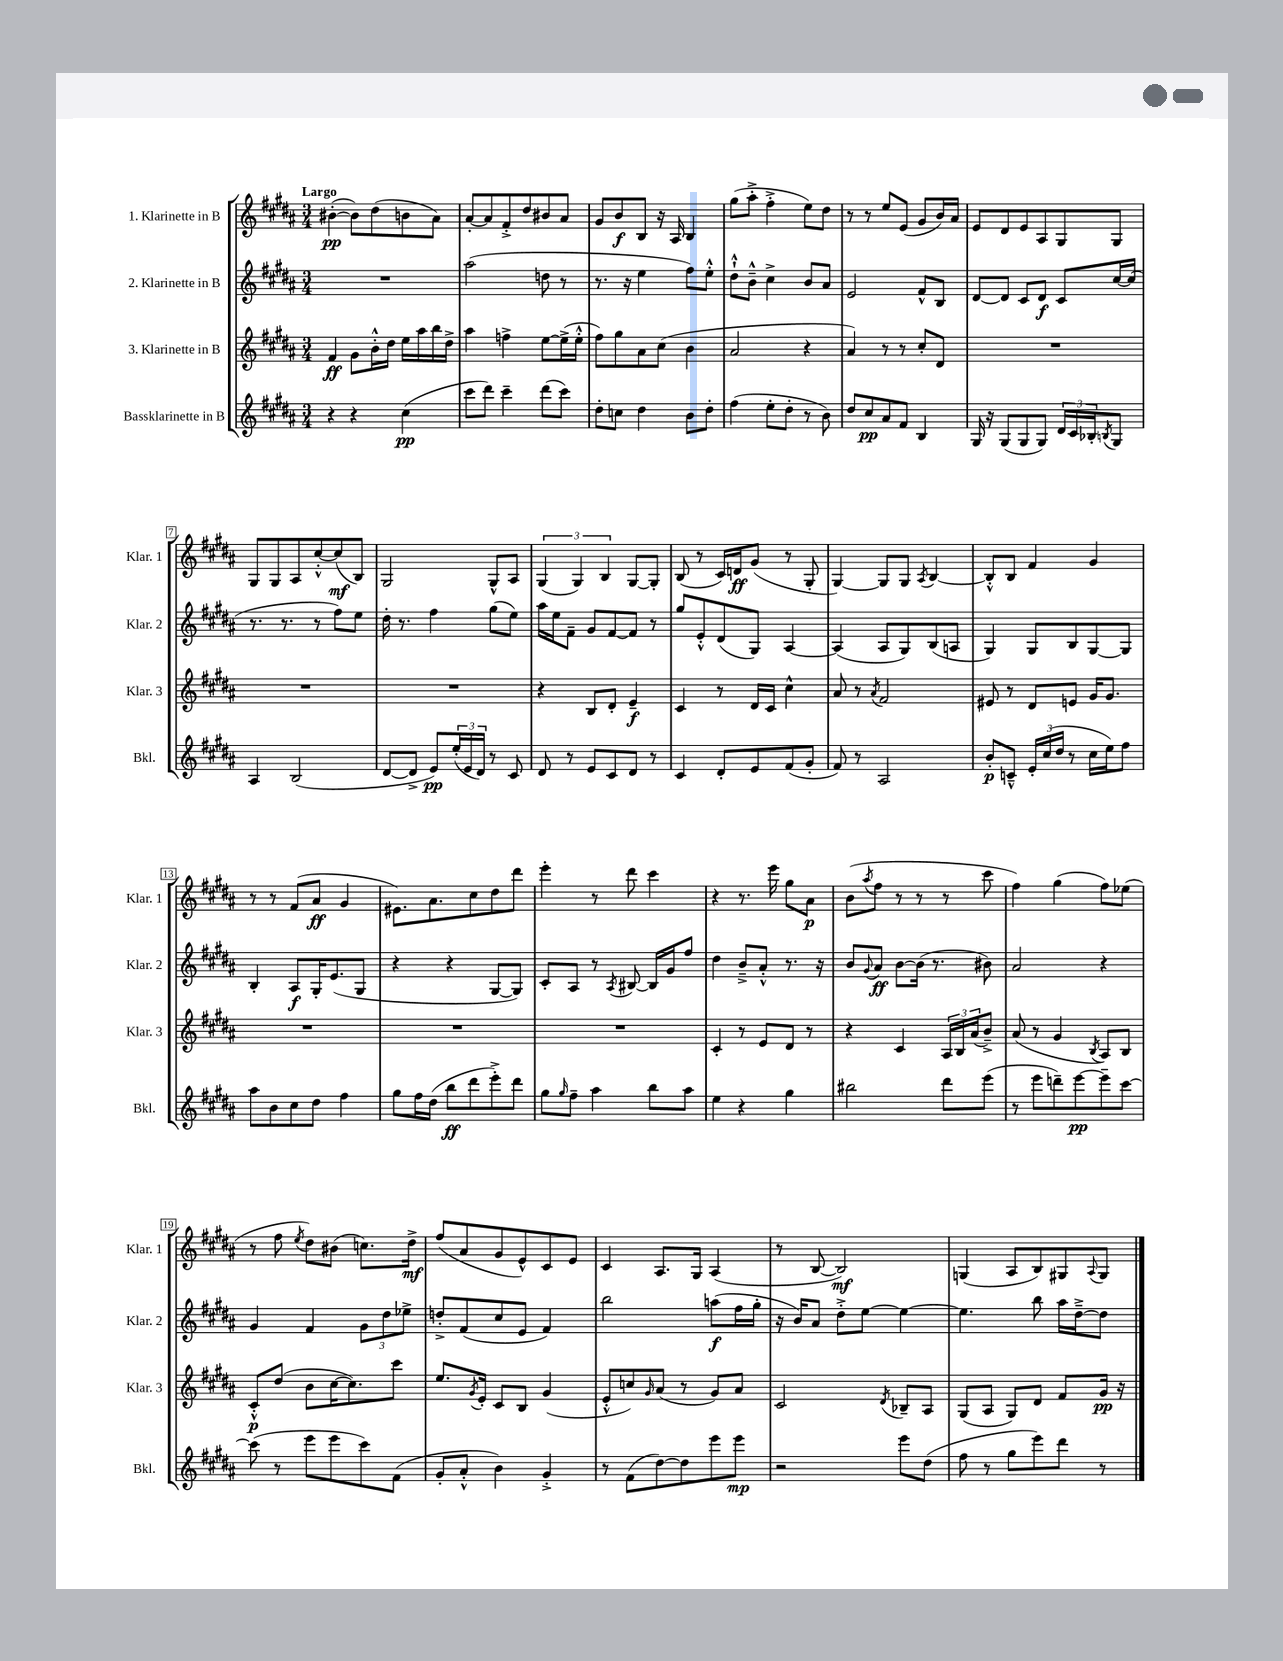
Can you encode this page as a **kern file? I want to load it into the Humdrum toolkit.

**kern	**kern	**kern	**kern
*staff4	*staff3	*staff2	*staff1
*clefG2	*clefG2	*clefG2	*clefG2
*k[f#c#g#d#a#]	*k[f#c#g#d#a#]	*k[f#c#g#d#a#]	*k[f#c#g#d#a#]
*M3/4	*M3/4	*M3/4	*M3/4
4r	4f#	2.r	([4b#'
4r	8g#	.	8b#])
.	16b'^^	.	(8dd#
.	16dd#	.	.
(4cc#	16ee	.	8b
.	16aa#	.	.
.	16bb	.	8a#)
.	16dd#^	.	.
=	=	=	=
8ccc#	4aa#	(2aa#	[8a#'
8ddd#)	.	.	8a#]
4ccc#~	4ff^	.	8f#'^
.	.	.	8dd#
(8ddd#	[8ee	8dd	8b#
8ccc#)	(16ee^]	8r	8a#
.	16ee'^^	.	.
=	=	=	=
8dd#'	8ff#)	8.r	8g#
8cc	8gg#	.	8b
.	.	16r	.
4dd#	8a#	4ee	8B
.	(8cc#	.	16r
.	.	.	16A#
8b	4b	8ff#)	4B
8dd#'	.	8ee'^^	.
=	=	=	=
(4ff#	2a#	8dd#`^^	(8gg#
.	.	8b~^^	8aa#'^
8ee'	.	4cc#^	4ff#'^
8dd#'	.	.	.
8r	4r	8b	8ee)
8b)	.	8a#	8dd#
=	=	=	=
8dd#	4a#)	2e	8r
8cc#	.	.	8r
8a#	8r	.	8ee
8f#	8r	.	(8e
4B	8cc#'	8f#^^	8g#
.	8d#	8B	16b)
.	.	.	16a#
=	=	=	=
16G#	2.r	[8d#	8e
16r	.	.	.
(8G#	.	8d#]	8d#
8G#	.	8c#	8e
8G#)	.	8d#	8A#
24d#	.	8c#	8G#
24c#	.	.	.
24B-'	.	.	.
8qB	.	.	.
8G#	.	[16cc#	8G#
.	.	(16cc#]	.
=	=	=	=
4A#	2.r	8.r	8G#
.	.	.	8G#
.	.	8.r	.
(2B	.	.	8A#
.	.	8r	[8cc#'^^
.	.	8ff#)	(8cc#]
.	.	8ee	8B)
=	=	=	=
[8d#	2.r	16dd#'	2G#
.	.	8.r	.
8d#^]	.	.	.
8e)	.	4ff#	.
(24ee'	.	.	.
24e	.	.	.
24d#)	.	.	.
8r	.	(8gg#	8G#^^
8c#	.	8ee)	8A#
=	=	=	=
8d#	4r	16aa#	(6G#
.	.	16ee	.
8r	.	8f#~	.
.	.	.	6G#)
8e	8B	8g#	.
.	.	.	6B
8c#	8d#'	[8f#	.
8d#	4e~	8f#]	[8G#
8r	.	8r	8G#']
=	=	=	=
4c#	4c#	8gg#	(8B
.	.	8e'^^	8r
8d#'	8r	(8d#	16c#)
.	.	.	16d
8e	16d#	8G#)	(8g#
.	16c#	.	.
(8f#	4cc#^^	[4A#	8r
8g#'	.	.	8G#'
=	=	=	=
8f#)	8a#	(4A#]	[4G#)
8r	8r	.	.
.	8qa#	.	.
2A#	2f#	8A#	8G#]
.	.	8G#)	8G#
.	.	.	8qA#
.	.	(8B	[4B
.	.	8A	.
=	=	=	=
8b'	8e#	4G#)	8B'^^]
8c~^^	8r	.	8B
24e'	8d#	8G#	4f#
(24cc#	.	.	.
24dd#	.	.	.
8r	8e	8B	.
16cc#	16g#	[8G#	4g#
16ee)	8.g#	.	.
8ff#	.	8G#]	.
=	=	=	=
8aa#	2.r	4B'	8r
8b	.	.	8r
8cc#	.	8A#	(8f#
8dd#	.	16G#'	8a#
.	.	(8.e	.
4ff#	.	.	4g#
.	.	8G#	.
=	=	=	=
8gg#	2.r	4r	8.e#)
16ff#	.	.	.
(16dd#	.	.	8.a#
8bb	.	4r	.
8ddd#	.	.	8cc#
8eee'^)	.	[8G#	8dd#
8ddd#	.	8G#])	8ddd#
=	=	=	=
8gg#	2.r	8c#'	4eee'
16qqgg#	.	.	.
8ff#~	.	8A#	.
4aa#	.	8r	8r
.	.	8qA#	.
.	.	[8B#	8ddd#
8bb	.	16B#]	4ccc#
.	.	16g#	.
8aa#	.	8ff#	.
=	=	=	=
4ee	4c#'	4dd#	4r
4r	8r	8b~^	8.r
.	8e	8a#'^^	.
.	.	.	16eee
4gg#	8d#	8.r	8gg#
.	8r	.	8a#
.	.	16r	.
=	=	=	=
2bb#	4r	8b	(8b
.	.	8qqg#	8qaa#
.	.	8a#	8ff#
.	4c#	[8b	8r
.	.	(16b]	8r
.	.	8.r	.
8ddd#	24A#	.	8r
.	24B	.	.
.	(24a#	.	.
(8eee	8b~^)	8b#)	8ccc#
=	=	=	=
8r	(8a#	2a#	4ff#)
8eee	8r	.	.
8ddd~)	4g#	.	(4gg#
[8eee	.	.	.
.	8qB	.	.
8eee~]	8A#)	4r	8ff#)
[8ccc#	8B	.	(8ee-
=	=	=	=
(8ccc#]	8c#'^^	4g#	8r
8r	(8dd#	.	8ff#
.	.	.	8qee
8eee	8b	4f#	8dd#)
8eee	[16cc#	.	(8b#
.	8.cc#])	.	.
8ccc#)	.	12g#	8.cc)
.	.	12dd#	.
(8f#	8ccc#	.	.
.	.	12ee-^	.
.	.	.	16dd#^
=	=	=	=
8g#'	8.ee	8dd'^	(8ff#
8a#'^^	.	(8f#	8a#
.	8qg#	.	.
.	16e'	.	.
4b)	8c#	8cc#	8g#
.	8B	8e	8e^^)
4g#'^	(4g#	4f#)	8c#
.	.	.	8e
=	=	=	=
8r	8e'^^	2bb	4c#
(8f#	8cc)	.	.
.	16qqg#	.	.
[8dd#)	(8a#	.	8.A#
8dd#]	8r	.	.
.	.	.	16G#
8eee	8g#)	(8aa	(4A#
8eee	8a#	16ff#	.
.	.	16gg#'	.
=	=	=	=
2r	2c#	16r	8r
.	.	16b)	.
.	.	8a#	[8B
.	.	8dd#'^	2B])
.	.	[8ee	.
.	8qd#	.	.
8eee	8B-~	4ee_	.
(8dd#	8A#	.	.
=	=	=	=
8ff#	(8G#	4.ee]	(4G
8r	8A#	.	.
8gg#	8G#)	.	8A#
8eee)	8d#	8bb	8B)
8ddd#	8f#	16aa#	8G#
.	.	[16dd#~^	.
.	.	.	8qqA#
8r	16g#	8dd#]	8G#
.	16r	.	.
==	==	==	==
*-	*-	*-	*-
